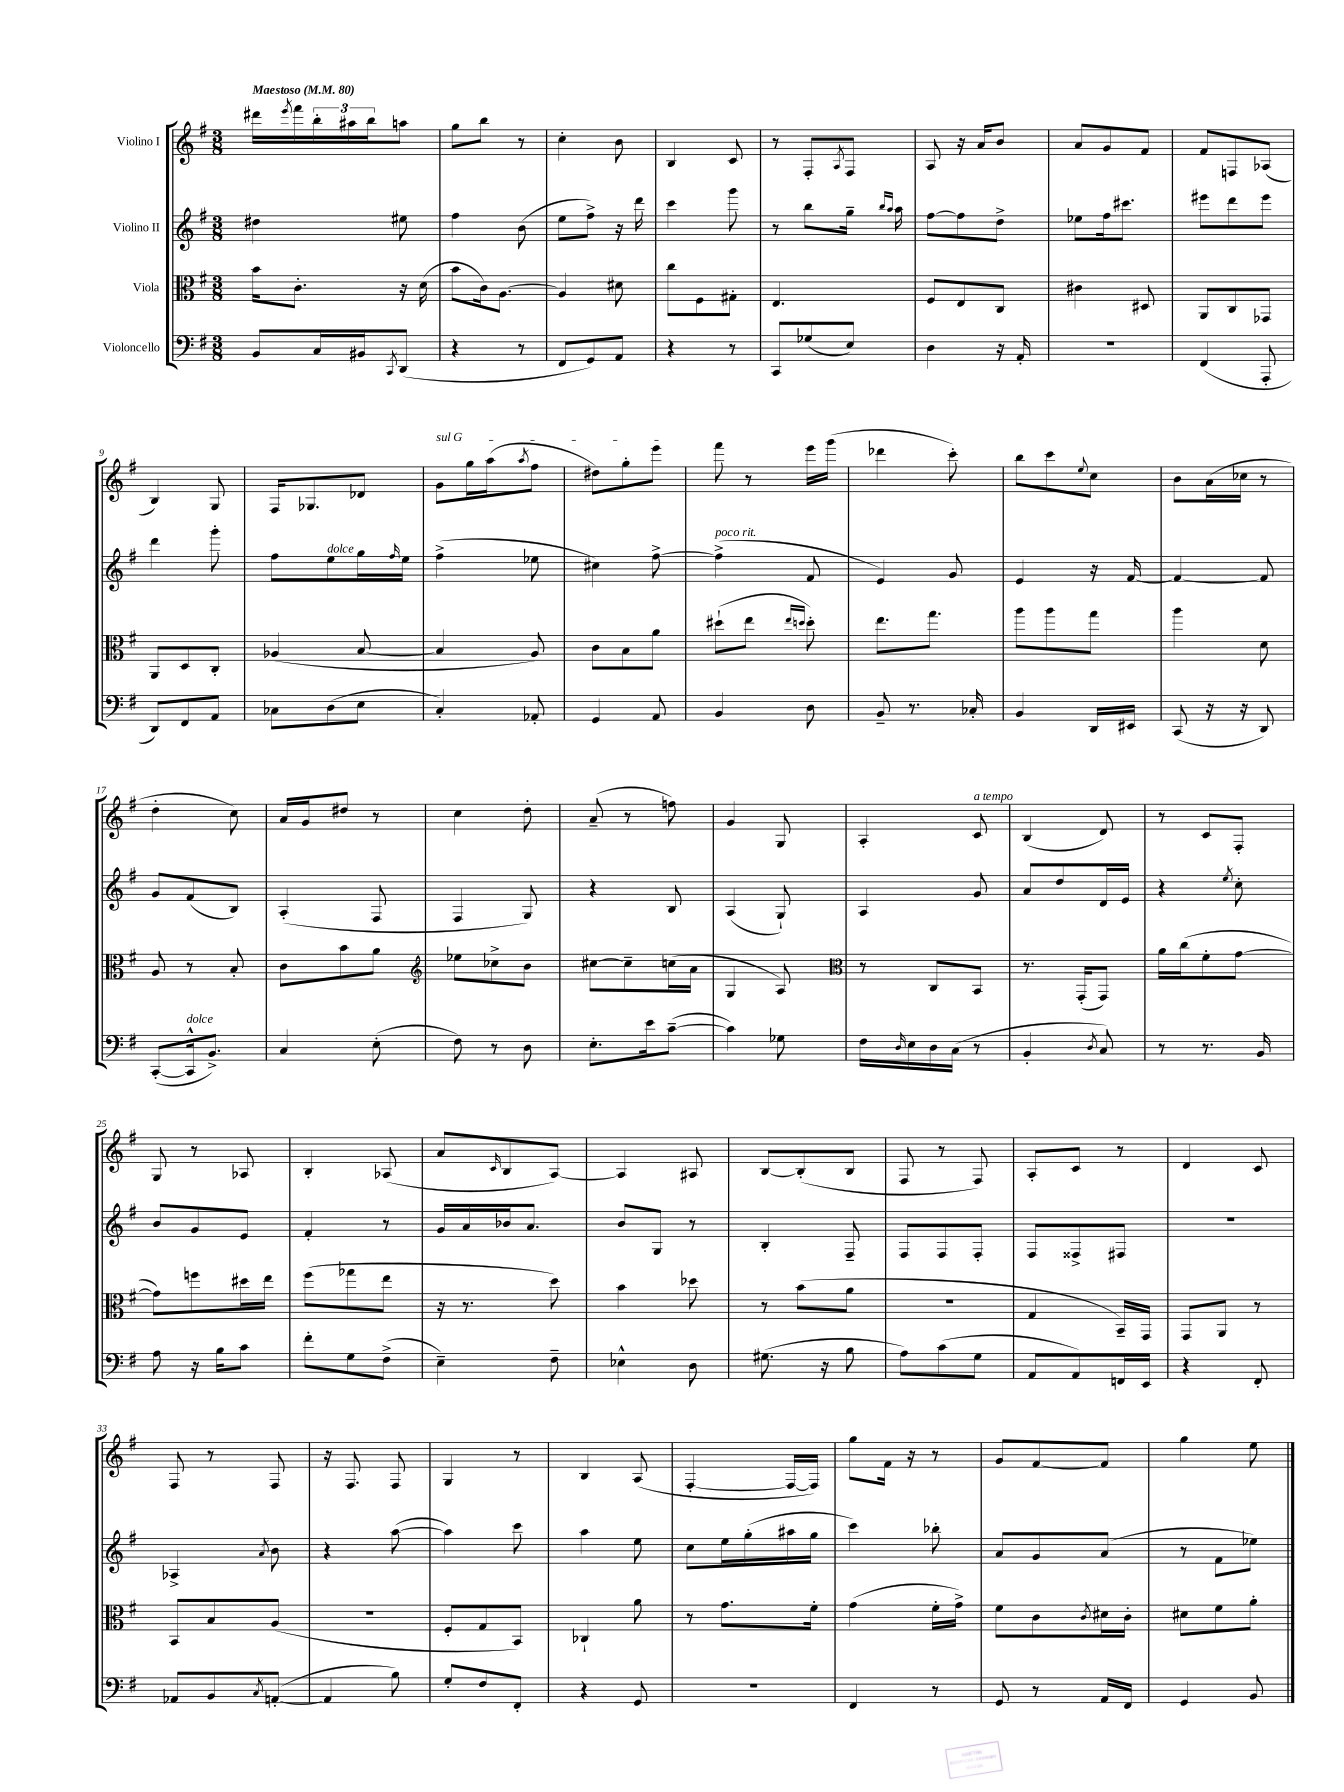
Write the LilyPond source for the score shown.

<<
\new StaffGroup <<
\new Staff = "s0" \with { instrumentName = "Violino I" } {
    \clef treble \key g \major \numericTimeSignature \time 3/8 \tempo "Maestoso" 4 = 80
    dis'''16 \acciaccatura { e'''8 } fis'''16 \tuplet 3/2 { b''16-. ais''16 b''16 } a''8 |
    g''8 b''8 r8 |
    c''4-. b'8 |
    b4 c'8 |
    r8 fis8-. \acciaccatura { a8 } fis8 |
    a8 r16 a'16 b'8 |
    a'8 g'8 fis'8 |
    fis'8 f8 aes8( |
    b4) g8 |
    fis16 ges8. des'8 |
    \once \override TextSpanner.bound-details.left.text = \markup { \italic "sul G" } g'8\startTextSpan g''16 a''16( \acciaccatura { a''8 } fis''8 |
    dis''8) g''8-. e'''8\stopTextSpan |
    fis'''8 r8 e'''16 g'''16( |
    des'''4 c'''8-.) |
    b''8 c'''8 \appoggiatura { e''8 } c''8 |
    b'8 a'16( ces''16 r8 |
    d''4-. c''8) |
    a'16 g'16 dis''8 r8 |
    c''4 d''8-. |
    a'8--( r8 f''8) |
    g'4 g8 |
    a4-. c'8^\markup { \italic "a tempo" } |
    b4( d'8) |
    r8 c'8 fis8-. |
    g8 r8 aes8 |
    b4-. aes8( |
    a'8 \grace { c'16 } b8 a8~) |
    a4 ais8 |
    b8~ b8-.( b8 |
    fis8 r8 fis8) |
    a8-. c'8 r8 |
    d'4 c'8 |
    fis8 r8 fis8 |
    r16 fis8. fis8 |
    g4 r8 |
    b4 a8( |
    fis4~-. fis16~ fis16) |
    g''8 fis'16 r16 r8 |
    g'8 fis'8~ fis'8 |
    g''4 e''8 \bar "|." |
}
\new Staff = "s1" \with { instrumentName = "Violino II" } {
    \clef treble \key g \major \numericTimeSignature \time 3/8
    dis''4 eis''8 |
    fis''4 b'8( |
    e''8 fis''8->) r16 d'''16 |
    c'''4 g'''8 |
    r8 b''8 g''16-- \grace { b''16 a''16 } a''16 |
    fis''8~ fis''8 d''8-> |
    ees''8 fis''16 cis'''8. |
    eis'''8 d'''8 eis'''8 |
    d'''4 g'''8-. |
    fis''8 e''8^\markup { \italic "dolce" } g''16 \grace { fis''16 } e''16 |
    fis''4->( ees''8 |
    cis''4) fis''8~-> |
    fis''4->^\markup { \italic "poco rit." }( fis'8 |
    e'4) g'8 |
    e'4 r16 fis'16~ |
    fis'4~ fis'8 |
    g'8 fis'8( b8) |
    a4-.( fis8 |
    fis4 g8) |
    r4 b8 |
    a4( g8-!) |
    a4 g'8 |
    a'8 d''8 d'16 e'16 |
    r4 \acciaccatura { e''8 } c''8-. |
    b'8 g'8 e'8 |
    fis'4-. r8 |
    g'16 a'16 bes'16 a'8. |
    b'8 g8 r8 |
    b4-. fis8-- |
    fis8 fis8 fis8-. |
    fis8 fisis8-> fis8 |
    R4. |
    aes4-> \acciaccatura { a'8 } b'8 |
    r4 a''8~( |
    a''4) c'''8 |
    a''4 e''8 |
    c''8 e''16 g''16-.( ais''16 g''16 |
    c'''4) bes''8-. |
    a'8 g'8 a'8( |
    r8 fis'8 ees''8) \bar "|." |
}
\new Staff = "s2" \with { instrumentName = "Viola" } {
    \clef alto \key g \major \numericTimeSignature \time 3/8
    b'16 c'8.-. r16 d'16( |
    b'8 c'16) a8.~ |
    a4 dis'8 |
    c''8 fis8 gis8-. |
    e4. |
    fis8 e8 c8 |
    cis'4 dis8 |
    a,8 c8 ges,8 |
    a,8 d8 c8-. |
    aes4( b8~ |
    b4 a8) |
    c'8 b8 a'8 |
    dis''8-!( e''8 \grace { e''16 d''16 } d''8-.) |
    e''8. g''8. |
    a''8 a''8 g''8 |
    a''4 d'8 |
    a8 r8 b8-. |
    c'8 b'8 a'8 |
    \clef treble ees''8 ces''8-> b'8 |
    cis''8~ cis''8-- c''16( a'16 |
    g4 a8) |
    \clef alto r8 c8 b,8 |
    r8. g,16-.( g,8) |
    a'16 c''16( fis'8-. g'8~ |
    g'8) f''8 dis''16 e''16 |
    fis''8( ges''8 e''8 |
    r16 r8. d''8) |
    b'4 des''8 |
    r8 b'8( a'8 |
    R4. |
    g4 b,16--) g,16 |
    g,8 a,8 r8 |
    b,8 b8 a8( |
    R4. |
    fis8-. g8 b,8) |
    ces4-! a'8 |
    r8 g'8. fis'16-. |
    g'4( fis'16-. g'16->) |
    fis'8 c'8 \acciaccatura { c'8 } dis'16 c'16-. |
    dis'8 fis'8 a'8-. \bar "|." |
}
\new Staff = "s3" \with { instrumentName = "Violoncello" } {
    \clef bass \key g \major \numericTimeSignature \time 3/8
    b,8 c16 bis,16 \acciaccatura { c,8 } d,8( |
    r4 r8 |
    fis,8 g,8) a,8 |
    r4 r8 |
    c,8 ges8( e8) |
    d4 r16 a,16-. |
    R4. |
    fis,4( a,,8-. |
    d,8) fis,8 a,8 |
    ces8 d8( e8 |
    c4-.) aes,8-. |
    g,4 a,8 |
    b,4 d8 |
    b,8-- r8. ces16-. |
    b,4 d,16 eis,16 |
    c,8( r16 r16 d,8) |
    c,8~-.( c,16-^^\markup { \italic "dolce" } b,8.->) |
    c4 e8-.( |
    fis8) r8 d8 |
    e8.-. e'16 c'8~--( |
    c'4) ges8 |
    fis16 \grace { d16 } e16 d16 c16( r8 |
    b,4-. \acciaccatura { d8 } c8) |
    r8 r8. b,16 |
    a8 r16 b16 c'8 |
    fis'8-. g8 fis8->( |
    e4--) fis8-- |
    ees4-^ d8 |
    gis8.( r16 b8 |
    a8) c'8( g8 |
    a,8 a,8) f,16 e,16 |
    r4 fis,8-. |
    aes,8 b,8 \acciaccatura { c8 } a,8~-.( |
    a,4 b8) |
    g8-. fis8 fis,8-. |
    r4 g,8 |
    R4. |
    fis,4 r8 |
    g,8 r8 a,16 fis,16 |
    g,4 b,8 \bar "|." |
}
>>
>>
